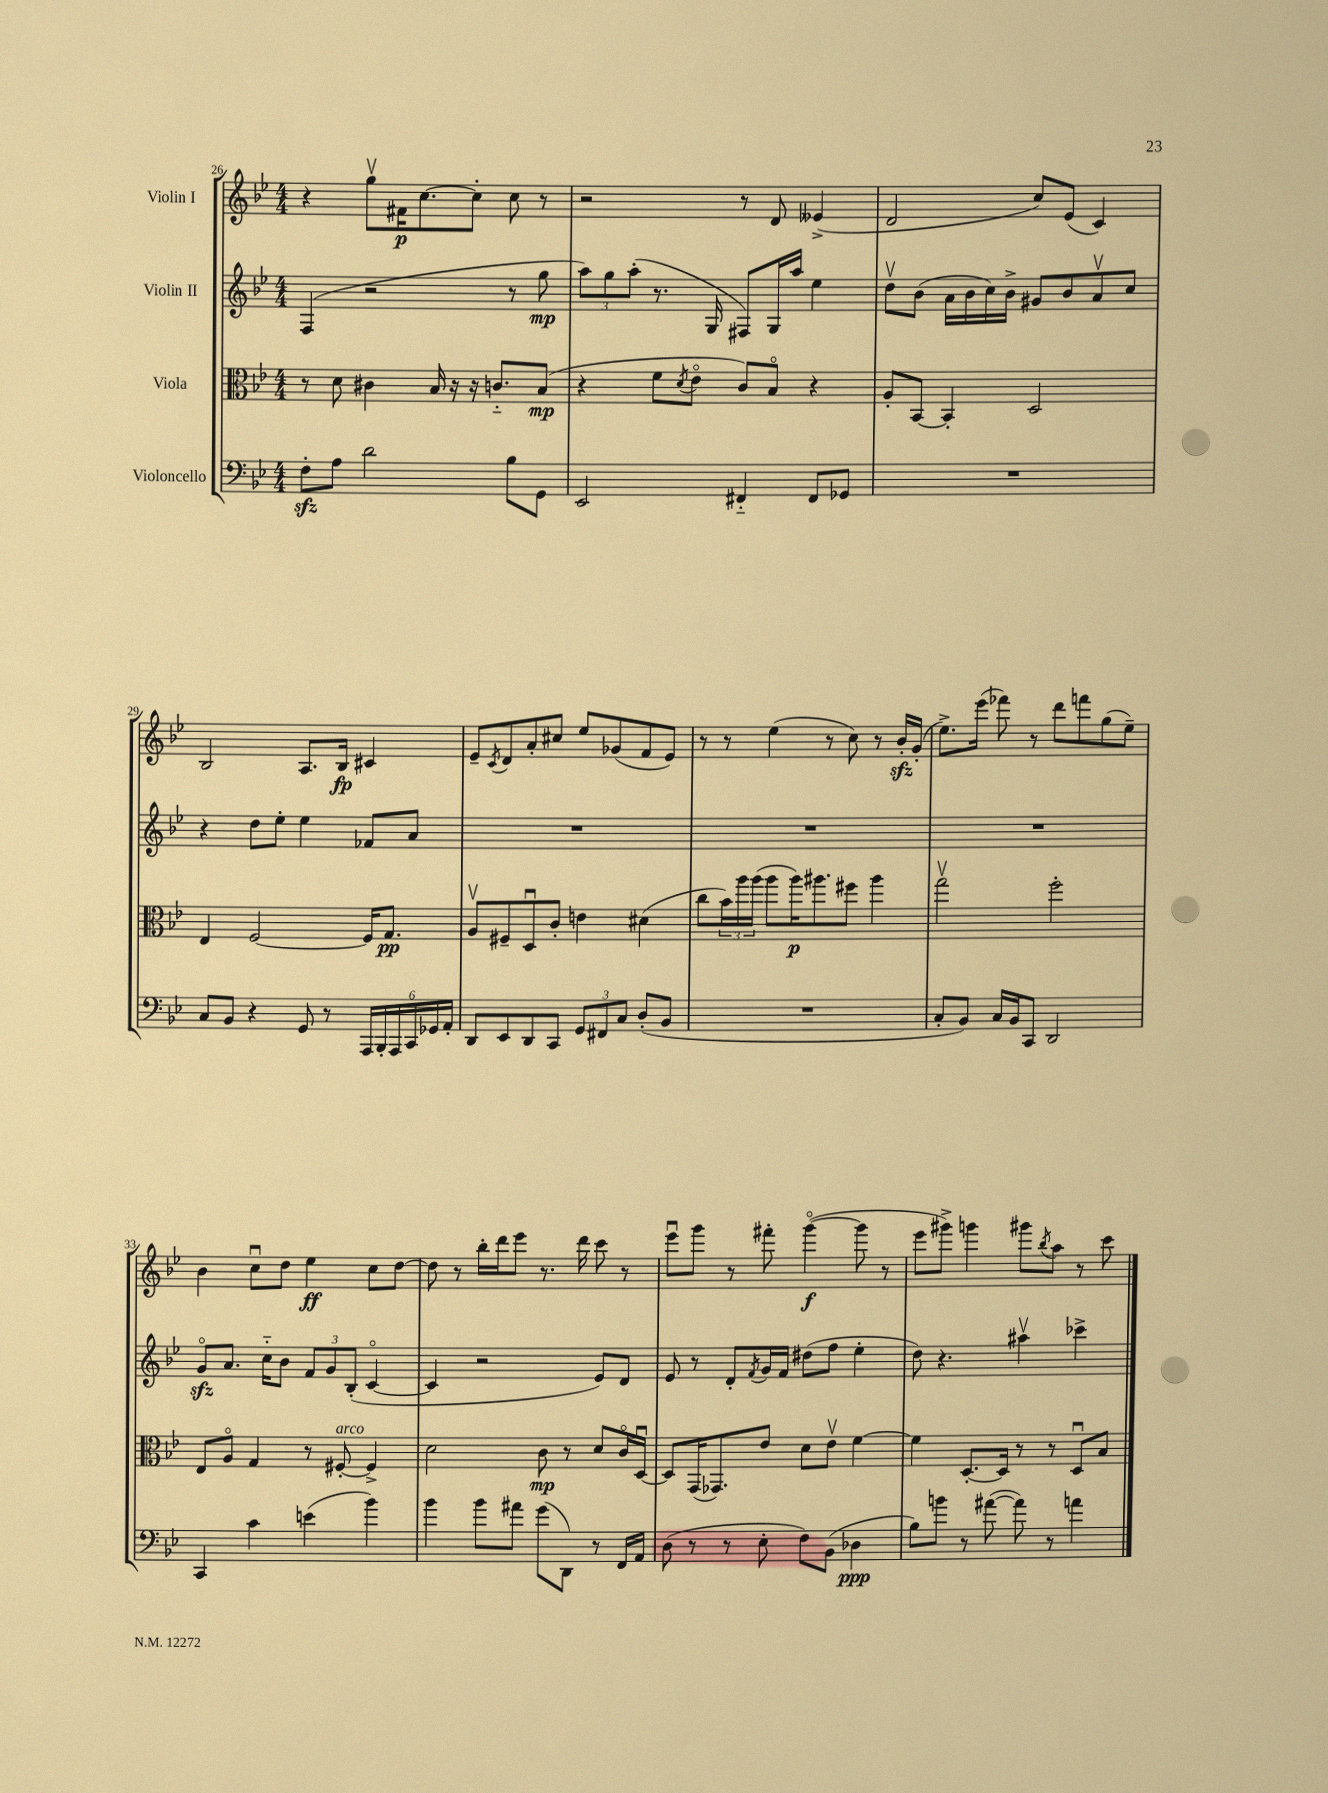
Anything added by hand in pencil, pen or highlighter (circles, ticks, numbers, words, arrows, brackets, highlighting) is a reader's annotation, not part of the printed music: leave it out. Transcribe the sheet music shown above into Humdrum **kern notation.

**kern	**dynam	**kern	**dynam	**kern	**dynam	**kern	**dynam
*part4	*part4	*part3	*part3	*part2	*part2	*part1	*part1
*staff4	*staff4	*staff3	*staff3	*staff2	*staff2	*staff1	*staff1
*I"Violoncello	*	*I"Viola	*	*I"Violin II	*	*I"Violin I	*
*clefF4	*	*clefC3	*	*clefG2	*	*clefG2	*
*k[b-e-]	*	*k[b-e-]	*	*k[b-e-]	*	*k[b-e-]	*
*M4/4	*	*M4/4	*	*M4/4	*	*M4/4	*
=26	=26	=26	=26	=26	=26	=26	=26
8Fzz'\L	.	8r	.	(4F/	.	4r	.
8A\J	.	8d\	.	.	.	.	.
2d\	.	4c#X\	.	2r	.	8ggv\L	.
.	.	.	.	.	.	16f#X\K	p
.	.	.	.	.	.	[8.cc\	.
.	.	16B-/	.	.	.	.	.
.	.	16r	.	.	.	.	.
.	.	16r	.	.	.	8cc'\J]	.
.	.	8.cn/L	.	.	.	.	.
8B-\L	.	.	.	8r	.	8cc\	.
8GG\J	.	(8B-/J	mp	8gg\	mp	8r	.
=27	=27	=27	=27	=27	=27	=27	=27
2EE-/	.	4r	.	12aa\L)	.	2r	.
.	.	.	.	12gg\	.	.	.
.	.	.	.	(12aa'\J	.	.	.
.	.	8f\L	.	8.r	.	.	.
.	.	8qd/	.	.	.	.	.
.	.	8e-\J	.	.	.	.	.
.	.	.	.	16G/	.	.	.
4FF#X/	.	8c/L)	.	8F#X/L)	.	8r	.
.	.	8B-/J	.	16G/L	.	8d/	.
.	.	.	.	16aa/JJ	.	.	.
8FF#/L	.	4r	.	4ee-\	.	(4e--X^/	.
8GG-X/J	.	.	.	.	.	.	.
=28	=28	=28	=28	=28	=28	=28	=28
1r	.	8A'/L	.	8ddv\L	.	2d/	.
.	.	[8BB-/J	.	(8b-\J	.	.	.
.	.	4BB-'/]	.	16a\LL	.	.	.
.	.	.	.	16b-\	.	.	.
.	.	.	.	16cc\)	.	.	.
.	.	.	.	16b-^\JJ	.	.	.
.	.	2D/	.	8g#X/L	.	8cc/L)	.
.	.	.	.	8b-/	.	(8e-/J	.
.	.	.	.	8av/	.	4c/)	.
.	.	.	.	8cc/J	.	.	.
!!LO:LB:g=z
=29	=29	=29	=29	=29	=29	=29	=29
8C/L	.	4E-/	.	4r	.	2B-/	.
8BB-/J	.	.	.	.	.	.	.
4r	.	[2F/	.	8dd\L	.	.	.
.	.	.	.	8ee-'\J	.	.	.
8GG/	.	.	.	4ee-\	.	8.A/L	.
8r	.	.	.	.	.	.	.
.	.	.	.	.	.	16B-/Jk	fp
24AAA/LL	.	16F/KL]	.	8f-X/L	.	4c#X/	.
24BBB-'/	.	.	.	.	.	.	.
.	.	8.G/J	pp	.	.	.	.
24AAA/	.	.	.	.	.	.	.
24CC/	.	.	.	8a/J	.	.	.
24GG-X/	.	.	.	.	.	.	.
24AA'/JJ	.	.	.	.	.	.	.
=30	=30	=30	=30	=30	=30	=30	=30
8DD/L	.	8Av/L	.	1r	.	8e-~/L	.
.	.	.	.	.	.	8qc/	.
8EE-/	.	8F#X~/	.	.	.	8d/	.
8DD/	.	8Du/	.	.	.	8a'/	.
8CC/J	.	8c'/J	.	.	.	8cc#X/J	.
12GG/L	.	4en\	.	.	.	8ee-/L	.
12FF#X/	.	.	.	.	.	.	.
.	.	.	.	.	.	(8g-X/	.
12C/J	.	.	.	.	.	.	.
(8D'/L	.	(4d#X\	.	.	.	8f/	.
8BB-/J	.	.	.	.	.	8e-/J)	.
=31	=31	=31	=31	=31	=31	=31	=31
1r	.	8cc\L	.	1r	.	8r	.
.	.	24b-\L)	.	.	.	8r	.
.	.	24aa\	.	.	.	.	.
.	.	(24aa\JJ	.	.	.	.	.
.	.	8aa\L	.	.	.	(4ee-\	.
.	.	16aa\K)	p	.	.	.	.
.	.	8.aa#X\	.	.	.	.	.
.	.	.	.	.	.	8r	.
.	.	8ff#X\J	.	.	.	8cc\)	.
.	.	4aa#\	.	.	.	8r	.
.	.	.	.	.	.	16b-zz'/LL	.
.	.	.	.	.	.	(16g'/JJ	.
=32	=32	=32	=32	=32	=32	=32	=32
8C'/L	.	2ggv\	.	1r	.	8.ee-^\L)	.
8BB-/J)	.	.	.	.	.	.	.
.	.	.	.	.	.	(16eee-\Jk	.
16C/LL	.	.	.	.	.	8fff-X\)	.
16BB-/J	.	.	.	.	.	.	.
8CC/J	.	.	.	.	.	8r	.
2DD/	.	2ff'\	.	.	.	8ddd\L	.
.	.	.	.	.	.	8fffn\	.
.	.	.	.	.	.	(8gg\	.
.	.	.	.	.	.	8ee-~\J)	.
!!LO:LB:g=z
=33	=33	=33	=33	=33	=33	=33	=33
4CC/	.	8E-/L	.	8gzz/L	.	4b-\	.
.	.	8A/J	.	8.a/J	.	.	.
4c\	.	4G/	.	.	.	8ccu\L	.
.	.	.	.	16cc\KL	.	.	.
.	.	.	.	8b-\J	.	8dd\J	.
(4en\	.	8r	.	12f/L	.	4ee-\	ff
.	.	.	.	12g/	.	.	.
!	!	!LO:TX:a:i:t=arco	!	!	!	!	!
.	.	[8F#X'/	.	.	.	.	.
.	.	.	.	(12B-'/J	.	.	.
4b-\)	.	4F#^/]	.	[4c/	.	8cc\L	.
.	.	.	.	.	.	[8dd\J	.
=34	=34	=34	=34	=34	=34	=34	=34
4b-\	.	2d\	.	4c/]	.	8dd\]	.
.	.	.	.	.	.	8r	.
8b-\L	.	.	.	2r	.	16bb-'\LL	.
.	.	.	.	.	.	16ddd\J	.
8a#X\J	.	.	.	.	.	8eee-\J	.
(8g\L	.	8c\	mp	.	.	8.r	.
8DD\J)	.	8r	.	.	.	.	.
.	.	.	.	.	.	16ddd\	.
8r	.	8d/L	.	8e-/L)	.	8ccc\	.
16FF/LL	.	16c/L	.	8d/J	.	8r	.
16AA/JJ	.	[16Du/JJ	.	.	.	.	.
=35	=35	=35	=35	=35	=35	=35	=35
(8D\	.	8D/L]	.	8e-/	.	8eee-u\L	.
8r	.	(16GG/K	.	8r	.	8ggg\J	.
.	.	8.GG-X/)	.	.	.	.	.
8r	.	.	.	8d'/L	.	8r	.
.	.	.	.	8qf/	.	.	.
8E-'\	.	8e-/J	.	16g/L	.	8fff#X'\	.
.	.	.	.	16f/JJ	.	.	.
8F\L)	.	8d\L	.	(8dd#X\L	.	([4ggg\	f
(8BB-\J	.	8e-v\J	.	8ff\J	.	.	.
4D-X\	ppp	[4f\	.	4ee-'\	.	8ggg\]	.
.	.	.	.	.	.	8r	.
=36	=36	=36	=36	=36	=36	=36	=36
8B-\L)	.	4f\]	.	8dd\)	.	8eee-\L	.
8bn\J	.	.	.	4.r	.	8ggg#X^\J)	.
8r	.	[8.D'/L	.	.	.	4gggn\	.
([8a#X\	.	.	.	.	.	.	.
.	.	16D/Jk]	.	.	.	.	.
8a#\])	.	8r	.	4aa#Xv\	.	8ggg#X\L	.
.	.	.	.	.	.	8qbb-/	.
8r	.	8r	.	.	.	8aa\J	.
4an\	.	8Du/L	.	4ccc-X^\	.	8r	.
.	.	8B-/J	.	.	.	8ccc\	.
==	==	==	==	==	==	==	==
*-	*-	*-	*-	*-	*-	*-	*-
